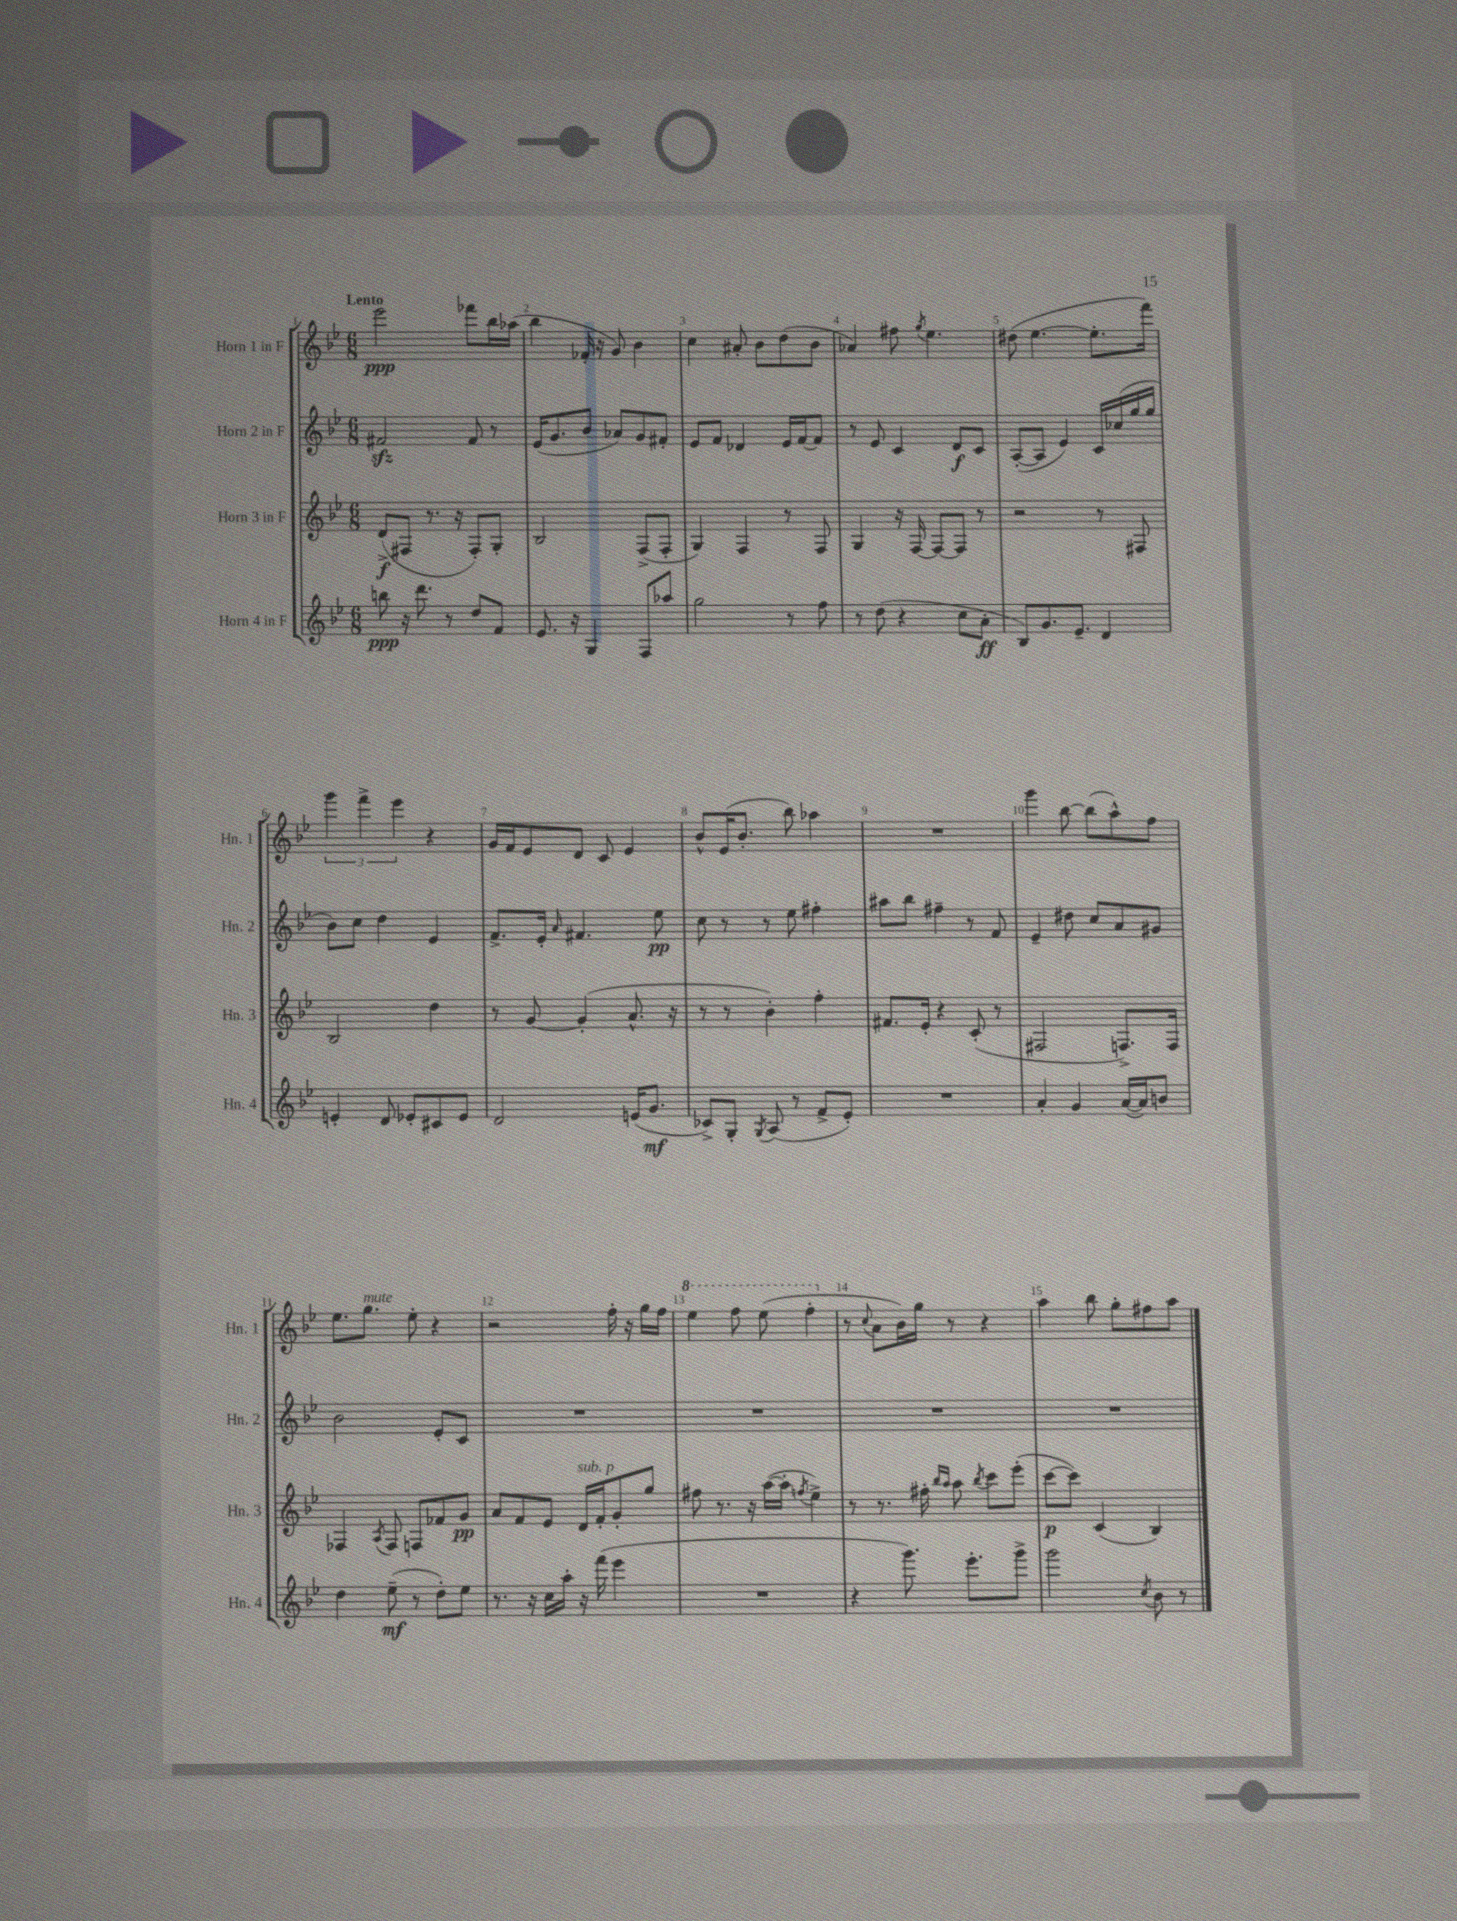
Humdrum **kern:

**kern	**dynam	**kern	**dynam	**kern	**dynam	**kern	**dynam
*part4	*part4	*part3	*part3	*part2	*part2	*part1	*part1
*staff4	*staff4	*staff3	*staff3	*staff2	*staff2	*staff1	*staff1
*I"Horn 4 in F	*	*I"Horn 3 in F	*	*I"Horn 2 in F	*	*I"Horn 1 in F	*
*I'Hn. 4	*	*I'Hn. 3	*	*I'Hn. 2	*	*I'Hn. 1	*
*clefG2	*	*clefG2	*	*clefG2	*	*clefG2	*
*k[b-e-]	*	*k[b-e-]	*	*k[b-e-]	*	*k[b-e-]	*
*M6/8	*	*M6/8	*	*M6/8	*	*M6/8	*
=1	=1	=1	=1	=1	=1	=1	=1
!	!	!	!	!	!	!LO:TX:a:B:t=Lento	!
8bbn\	ppp	(8d^/L	f	2f#Xzz/	.	2eee-\	ppp
16r	.	8F#X/J	.	.	.	.	.
8.ddd\	.	.	.	.	.	.	.
.	.	8.r	.	.	.	.	.
8r	.	.	.	.	.	.	.
.	.	16r	.	.	.	.	.
8dd/L	.	8F#'/L)	.	8f#/	.	8fff-X\L	.
8f/J	.	8G'/J	.	8r	.	16bb-\L	.
.	.	.	.	.	.	(16aa-X\JJ	.
=2	=2	=2	=2	=2	=2	=2	=2
8.e-/	.	2B-/	.	(16e-/KL	.	4bb-\	.
.	.	.	.	8.g/	.	.	.
16r	.	.	.	.	.	.	.
4G/	.	.	.	8b-/J	.	16f-X'/	.
.	.	.	.	.	.	16r	.
.	.	.	.	8a-X/L)	.	8g/)	.
8F/L	.	(8F^/L	.	8g/	.	4b-\	.
8aa-X/J	.	8F'/J	.	8f#X'/J	.	.	.
=3	=3	=3	=3	=3	=3	=3	=3
2gg\	.	4G/)	.	8e-/L	.	4cc\	.
.	.	.	.	8f/J	.	.	.
.	.	4F/	.	4d-X/	.	8a#X'/	.
.	.	.	.	.	.	8b-\L	.
8r	.	8r	.	16e-/LL	.	(8dd\	.
.	.	.	.	[16f/J	.	.	.
8ff\	.	8F/	.	8f/J]	.	8b-\J	.
=4	=4	=4	=4	=4	=4	=4	=4
8r	.	4G/	.	8r	.	4a-X/)	.
(8dd\	.	.	.	8e-/	.	.	.
4r	.	16r	.	4c/	.	8ff#X\	.
.	.	[16F/	.	.	.	.	.
.	.	.	.	.	.	8qgg/	.
.	.	8F/L_	.	.	.	4.ee-\	.
8cc\L	.	8F/J]	.	8d/L	f	.	.
8a'\J	ff	8r	.	8c/J	.	.	.
=5	=5	=5	=5	=5	=5	=5	=5
8B-/L)	.	2r	.	([8A'/L	.	(8dd#X\	.
8.g/	.	.	.	8A/J]	.	[4.ee-\	.
.	.	.	.	4e-/)	.	.	.
8.e-~/J	.	.	.	.	.	.	.
4d/	.	8r	.	16c/LL	.	8.ee-'\L]	.
.	.	.	.	(16cc-X/	.	.	.
.	.	8F#X/	.	16gg/	.	.	.
.	.	.	.	16gg/JJ	.	16fff\Jk)	.
!!LO:LB:g=z
=6	=6	=6	=6	=6	=6	=6	=6
4en'/	.	2B-/	.	8b-\L)	.	6ggg\	.
.	.	.	.	8cc\J	.	.	.
.	.	.	.	.	.	6fff^\	.
8d/	.	.	.	4dd\	.	.	.
.	.	.	.	.	.	6eee-\	.
8e-X'/L	.	.	.	.	.	.	.
8c#X/	.	4dd\	.	4e-/	.	4r	.
8e-/J	.	.	.	.	.	.	.
=7	=7	=7	=7	=7	=7	=7	=7
2d/	.	8r	.	8.f^/L	.	16g/LL	.
.	.	.	.	.	.	16f/J	.
.	.	[8g/	.	.	.	8e-/	.
.	.	.	.	16e-'/Jk	.	.	.
.	.	.	.	16qqa/	.	.	.
.	.	(4g'/]	.	4.f#X/	.	8d/J	.
.	.	.	.	.	.	8c/	.
(16en/KL	.	8.a^^/	.	.	.	4e-/	.
8.g/J	mf	.	.	.	.	.	.
.	.	.	.	8ee-\	pp	.	.
.	.	16r	.	.	.	.	.
=8	=8	=8	=8	=8	=8	=8	=8
8c-X^/L)	.	8r	.	8cc\	.	8b-^^/L	.
8G'/J	.	8r	.	8r	.	(16e-/K	.
.	.	.	.	.	.	8.b-'/J	.
8qG/	.	.	.	.	.	.	.
(8A/	.	4b-'\)	.	8r	.	.	.
8r	.	.	.	8ee-\	.	8bb-\)	.
8f^/L	.	4ff'\	.	4ff#X'\	.	4aa-X\	.
8e-'/J)	.	.	.	.	.	.	.
=9	=9	=9	=9	=9	=9	=9	=9
2.r	.	8.f#X/L	.	8aa#X\L	.	2.r	.
.	.	.	.	8bb-\J	.	.	.
.	.	16e-'/Jk	.	.	.	.	.
.	.	4r	.	4ff#X~\	.	.	.
.	.	(8c'/	.	8r	.	.	.
.	.	8r	.	8f/	.	.	.
=10	=10	=10	=10	=10	=10	=10	=10
4a'/	.	2F#X/	.	4e-~/	.	4ggg\	.
4g/	.	.	.	8dd#X\	.	[8bb-\	.
.	.	.	.	8cc/L	.	(8bb-\L]	.
([16a/LL	.	8.Fn^/L)	.	8a/	.	8aa^^\)	.
16a/J])	.	.	.	.	.	.	.
8bn/J	.	.	.	8g#X/J	.	8ff\J	.
.	.	16F/Jk	.	.	.	.	.
!!LO:LB:g=z
=11	=11	=11	=11	=11	=11	=11	=11
4dd\	.	4F-X/	.	2b-\	.	8.ee-\L	.
!	!	!	!	!	!	!LO:TX:a:i:t=mute	!
.	.	.	.	.	.	8.gg\J	.
.	.	8qA/	.	.	.	.	.
(8ee-~\	mf	8F-/	.	.	.	.	.
8r	.	8Fn/L	.	.	.	8ee-'\	.
8dd'\L)	.	8f-X/	.	8e-'/L	.	4r	.
8ee-\J	.	8g/J	pp	8c/J	.	.	.
=12	=12	=12	=12	=12	=12	=12	=12
8.r	.	8a/L	.	2.r	.	2r	.
.	.	8f/	.	.	.	.	.
16r	.	.	.	.	.	.	.
16cc\LL	.	8e-/J	.	.	.	.	.
16aa'\JJ	.	.	.	.	.	.	.
!	!	!LO:TX:a:i:t=sub. p	!	!	!	!	!
16r	.	16d/LL	.	.	.	.	.
(16fff\	.	16f'/J	.	.	.	.	.
4eee-\	.	8g'/	.	.	.	16ff'\	.
.	.	.	.	.	.	16r	.
.	.	8gg/J	.	.	.	16gg\LL	.
.	.	.	.	.	.	16ff\JJ	.
=13	=13	=13	=13	=13	=13	=13	=13
*	*	*	*	*	*	*8va	*
2.r	.	8ff#X\	.	2.r	.	4eee-\	.
.	.	8.r	.	.	.	.	.
.	.	.	.	.	.	8fff\	.
.	.	16r	.	.	.	.	.
.	.	([16aa\LL	.	.	.	(8eee-\	.
.	.	16aa'\JJ]	.	.	.	.	.
.	.	8qffn/	.	.	.	.	.
.	.	4ee-^\)	.	.	.	4fff'\	.
=14	=14	=14	=14	=14	=14	=14	=14
*	*	*	*	*	*	*X8va	*
4r	.	8r	.	2.r	.	8r	.
.	.	.	.	.	.	8qqcc/	.
.	.	8.r	.	.	.	8a\L	.
8.ggg\)	.	.	.	.	.	16b-\L)	.
.	.	16ff#X'\	.	.	.	16gg\JJ	.
.	.	16qqbb-/LL	.	.	.	.	.
.	.	16qqaa/JJ	.	.	.	.	.
.	.	8aa\	.	.	.	8r	.
8.eee-'\L	.	.	.	.	.	.	.
.	.	8qbb-/	.	.	.	.	.
.	.	8ccc\L	.	.	.	4r	.
8ggg^\J	.	(8eee-'\J	.	.	.	.	.
=15	=15	=15	=15	=15	=15	=15	=15
2ggg\	.	[8ccc\L	p	2.r	.	4aa\	.
.	.	8ccc\J])	.	.	.	.	.
.	.	(4c/	.	.	.	8bb-\	.
.	.	.	.	.	.	8gg'\L	.
8qcc/	.	.	.	.	.	.	.
8b-\	.	4B-/)	.	.	.	8ff#X\	.
8r	.	.	.	.	.	8aa\J	.
==	==	==	==	==	==	==	==
*-	*-	*-	*-	*-	*-	*-	*-
